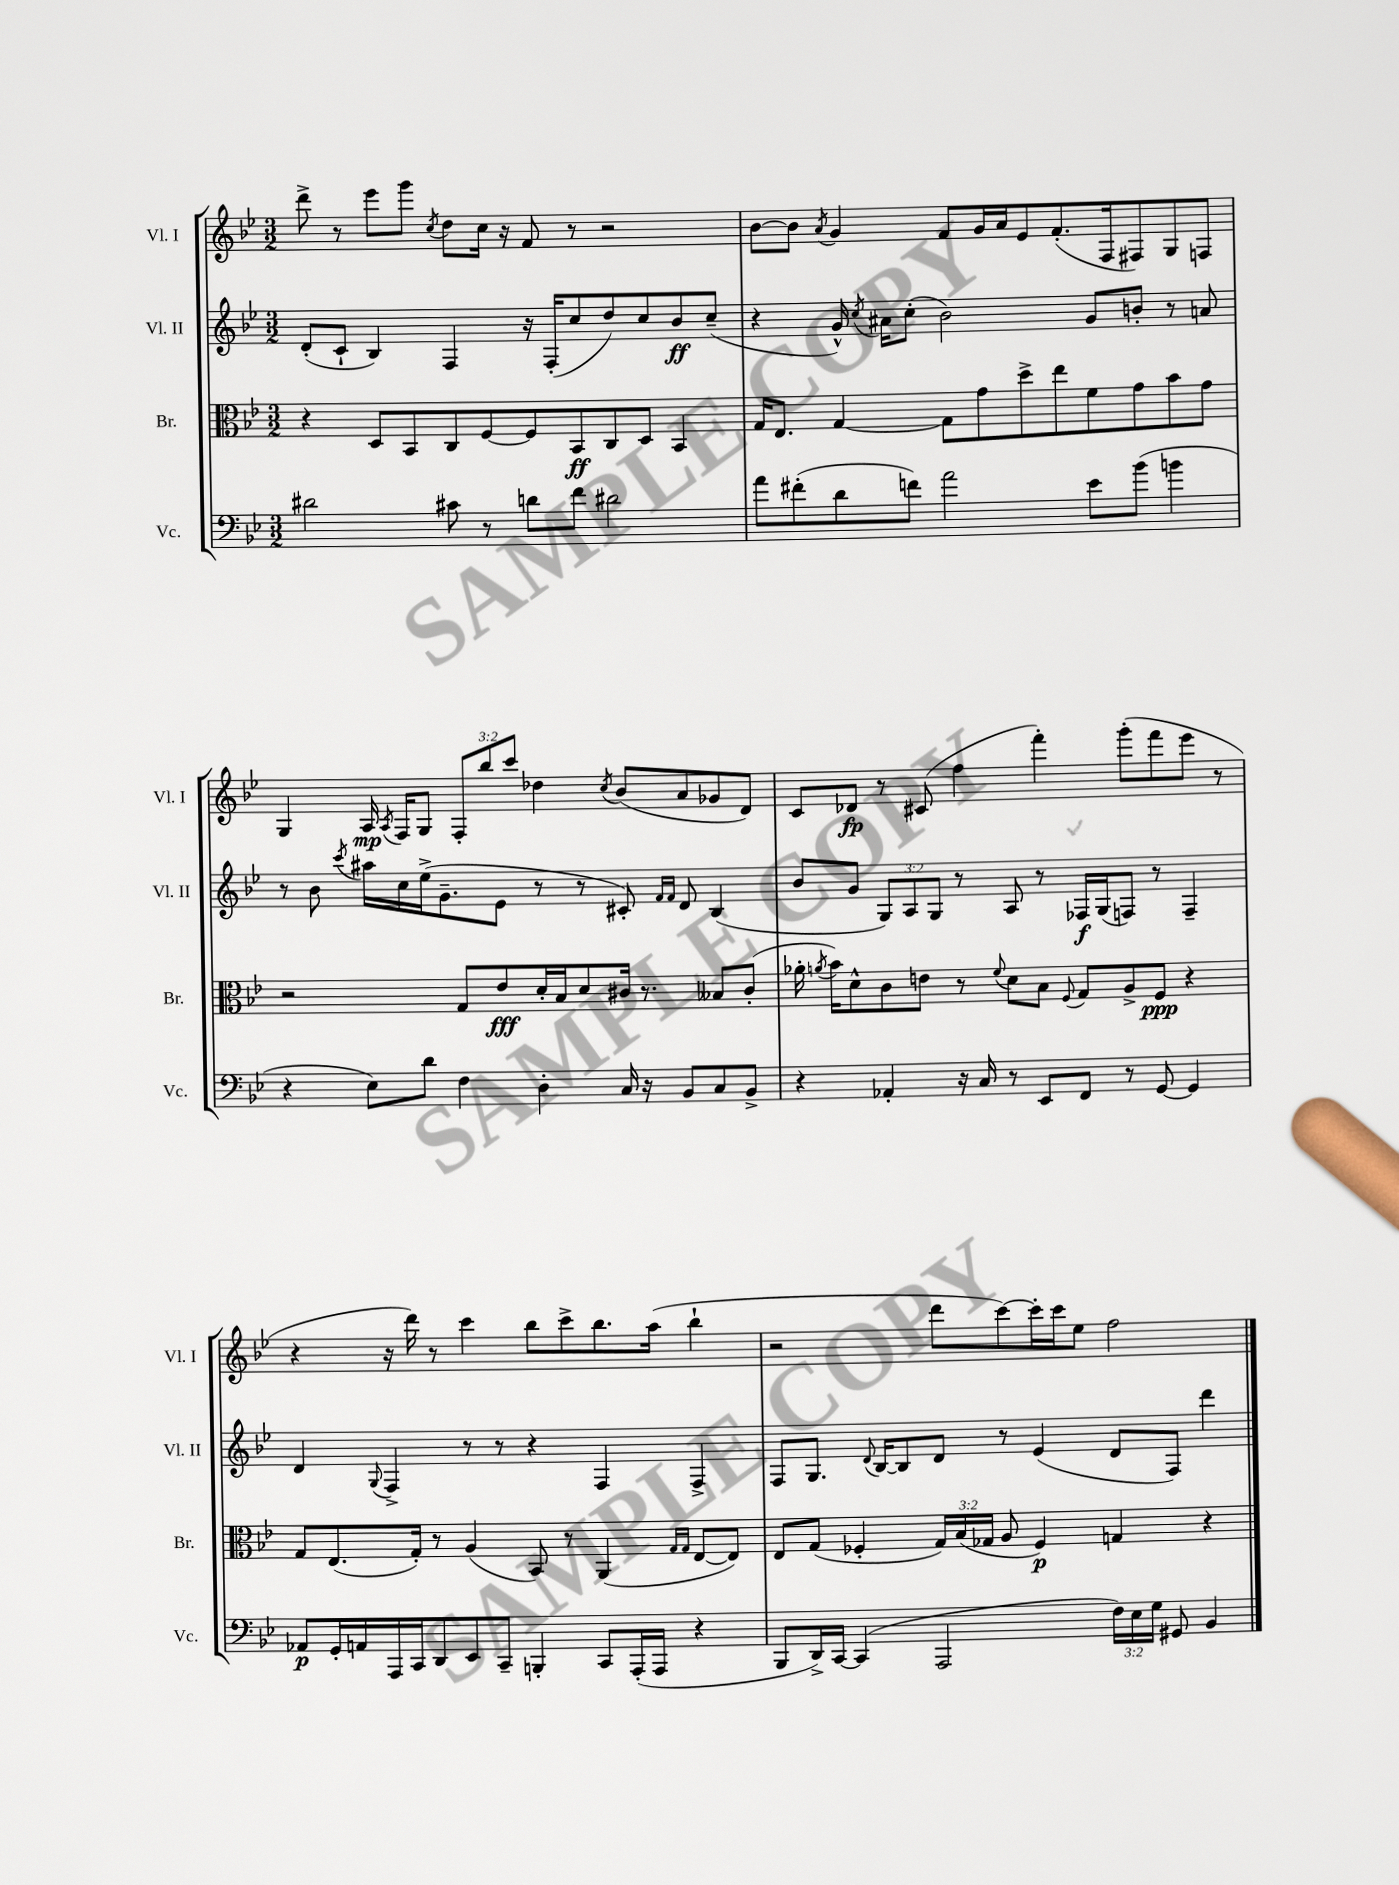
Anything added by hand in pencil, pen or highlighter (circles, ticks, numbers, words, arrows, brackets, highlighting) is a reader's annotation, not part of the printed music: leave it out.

**kern	**dynam	**kern	**dynam	**kern	**dynam	**kern	**dynam
*part4	*part4	*part3	*part3	*part2	*part2	*part1	*part1
*staff4	*staff4	*staff3	*staff3	*staff2	*staff2	*staff1	*staff1
*I"Vc.	*	*I"Br.	*	*I"Vl. II	*	*I"Vl. I	*
*I'Vc.	*	*I'Br.	*	*I'Vl. II	*	*I'Vl. I	*
*clefF4	*	*clefC3	*	*clefG2	*	*clefG2	*
*k[b-e-]	*	*k[b-e-]	*	*k[b-e-]	*	*k[b-e-]	*
*M3/2	*	*M3/2	*	*M3/2	*	*M3/2	*
=22	=22	=22	=22	=22	=22	=22	=22
2d#X\	.	4r	.	(8d'/L	.	8ddd^\	.
.	.	.	.	8c`/J	.	8r	.
.	.	8D/L	.	4B-/)	.	8eee-\L	.
.	.	8BB-/	.	.	.	8ggg\J	.
.	.	.	.	.	.	8qcc/	.
8c#X\	.	8C/	.	4F/	.	8dd\L	.
8r	.	[8F/	.	.	.	16cc\Jk	.
.	.	.	.	.	.	16r	.
8dn\L	.	8F/]	.	16r	.	8f/	.
.	.	.	.	(16F'/KL	.	.	.
8f\J	.	8BB-/	ff	8cc/	.	8r	.
2d#X\	.	8C/	.	8dd/)	.	2r	.
.	.	8D/J	.	8cc/	.	.	.
.	.	4BB-/	.	8b-/	ff	.	.
.	.	.	.	(8cc~/J	.	.	.
=23	=23	=23	=23	=23	=23	=23	=23
8a\L	.	16G/KL	.	4r	.	[8b-\L	.
.	.	8.E-/J	.	.	.	.	.
(8f#X'\	.	.	.	.	.	8b-\J]	.
.	.	.	.	.	.	8qa/	.
8d\	.	[4G/	.	16g^^/)	.	4g/	.
.	.	.	.	8qcc/	.	.	.
.	.	.	.	16a#X\KL	.	.	.
8fn\J)	.	.	.	(8cc'\J	.	.	.
2a\	.	8G\L]	.	2b-\)	.	8f/L	.
.	.	8g\	.	.	.	16g/L	.
.	.	.	.	.	.	16a/J	.
.	.	8dd^\	.	.	.	8e-/	.
.	.	8ee-\	.	.	.	(8.f'/	.
8e-\L	.	8f\	.	8g/L	.	.	.
.	.	.	.	.	.	16F/k	.
(8b-\J	.	8g\	.	8bn'/J	.	8F#X/)	.
4bn\	.	8b-\	.	8r	.	8G/	.
.	.	8g\J	.	8an/	.	8Fn/J	.
!!LO:LB:g=z
=24	=24	=24	=24	=24	=24	=24	=24
4r	.	2r	.	8r	.	4G/	.
.	.	.	.	8b-\	.	.	.
.	.	.	.	8qccc/	.	.	.
8E-\L)	.	.	.	16aa#X\LL	.	16A/	mp
.	.	.	.	.	.	8qA/	.
.	.	.	.	16cc\	.	16F/KL	.
8d\J	.	.	.	(16ee-^\J	.	8G/J	.
.	.	.	.	8.g~\	.	.	.
4F\	.	8G/L	.	.	.	12F'/L	.
.	.	.	.	.	.	12bb-/	.
.	.	8e-/	fff	8e-\J	.	.	.
.	.	.	.	.	.	12ccc/J	.
4D'\	.	16d'/L	.	8r	.	4dd-X\	.
.	.	16B-/J	.	.	.	.	.
.	.	8d/	.	8r	.	.	.
.	.	.	.	.	.	8qcc/	.
16C/	.	16c#X/Jk	.	8c#X'/)	.	(8b-/L	.
16r	.	8.r	.	.	.	.	.
.	.	.	.	16qqf/LL	.	.	.
.	.	.	.	16qqf/JJ	.	.	.
8BB-/L	.	.	.	8d/	.	8a/	.
8C/	.	8B--X/L	.	(4B-/	.	8g-X/	.
8BB-^/J	.	(8c#'/J	.	.	.	8d/J)	.
=25	=25	=25	=25	=25	=25	=25	=25
4r	.	16a-X'\	.	8b-/L	.	8c/L	.
.	.	8qan/	.	.	.	.	.
.	.	16b-\KL)	.	.	.	.	.
.	.	8d^^\	.	8g/J	.	8d-X/J	fp
4AA-X'/	.	8c\	.	12G/L)	.	8r	.
.	.	.	.	12A/	.	.	.
.	.	8en\J	.	.	.	(8c#X/	.
.	.	.	.	12G/J	.	.	.
16r	.	8r	.	8r	.	4ff\	.
16C/	.	.	.	.	.	.	.
.	.	8qqf/	.	.	.	.	.
8r	.	8d\L	.	8A/	.	.	.
8EE-/L	.	8B-\J	.	8r	.	4fff'\)	.
.	.	8qqF/	.	.	.	.	.
8FF/J	.	8G/L	.	16F-X/LL	f	.	.
.	.	.	.	(16G/J	.	.	.
8r	.	8A^/	.	8Fn/J)	.	(8ggg'\L	.
[8GG/	.	8F/J	ppp	8r	.	8fff\	.
4GG/]	.	4r	.	4F~/	.	8eee-\J	.
.	.	.	.	.	.	8r	.
!!LO:LB:g=z
=26	=26	=26	=26	=26	=26	=26	=26
8AA-X/L	p	8G/L	.	4d/	.	4r	.
16GG'/L	.	(8.E-/	.	.	.	.	.
16AAn/	.	.	.	.	.	.	.
.	.	.	.	8qqG/	.	.	.
16AAA/	.	.	.	4F^/	.	16r	.
16CC/J	.	16G'/Jk)	.	.	.	16ddd\)	.
8DD/	.	8r	.	.	.	8r	.
8EE-/	.	(4A/	.	8r	.	4ccc\	.
8CC~/J	.	.	.	8r	.	.	.
4BBBn'/	.	8BB-/)	.	4r	.	8bb-\L	.
.	.	8r	.	.	.	8ccc^\	.
8CC/L	.	(4AA/	.	4F/	.	8.bb-\	.
(16AAA'/L	.	.	.	.	.	.	.
16AAA/JJ	.	.	.	.	.	(16aa\Jk	.
.	.	16qqG/LL	.	.	.	.	.
.	.	16qqG/JJ	.	.	.	.	.
4r	.	[8E-/L	.	4F^/	.	4bb-`\	.
.	.	8E-/J])	.	.	.	.	.
=27	=27	=27	=27	=27	=27	=27	=27
8BBB-/L	.	8E-/L	.	8F/L	.	2r	.
16DD^/L)	.	(8G/J	.	8.G/J	.	.	.
[16CC/JJ	.	.	.	.	.	.	.
(4CC/]	.	4F-X'/	.	.	.	.	.
.	.	.	.	8qqd/	.	.	.
.	.	.	.	[16B-/KL	.	.	.
.	.	.	.	8B-/]	.	.	.
2AAA/	.	24G/LL)	.	8d/J	.	8ddd\L	.
.	.	(24B-/	.	.	.	.	.
.	.	24G-X/JJ	.	.	.	.	.
.	.	8A/	.	8r	.	[8ccc\)	.
.	.	4F-/)	p	(4e-/	.	16ccc'\L]	.
.	.	.	.	.	.	16ccc\J	.
.	.	.	.	.	.	8ee-\J	.
24F\LL)	.	4Gn/	.	8d/L	.	2ff\	.
24E-\	.	.	.	.	.	.	.
24G\JJ	.	.	.	.	.	.	.
8GG#X/	.	.	.	8F/J)	.	.	.
4BB-/	.	4r	.	4ddd\	.	.	.
==	==	==	==	==	==	==	==
*-	*-	*-	*-	*-	*-	*-	*-
